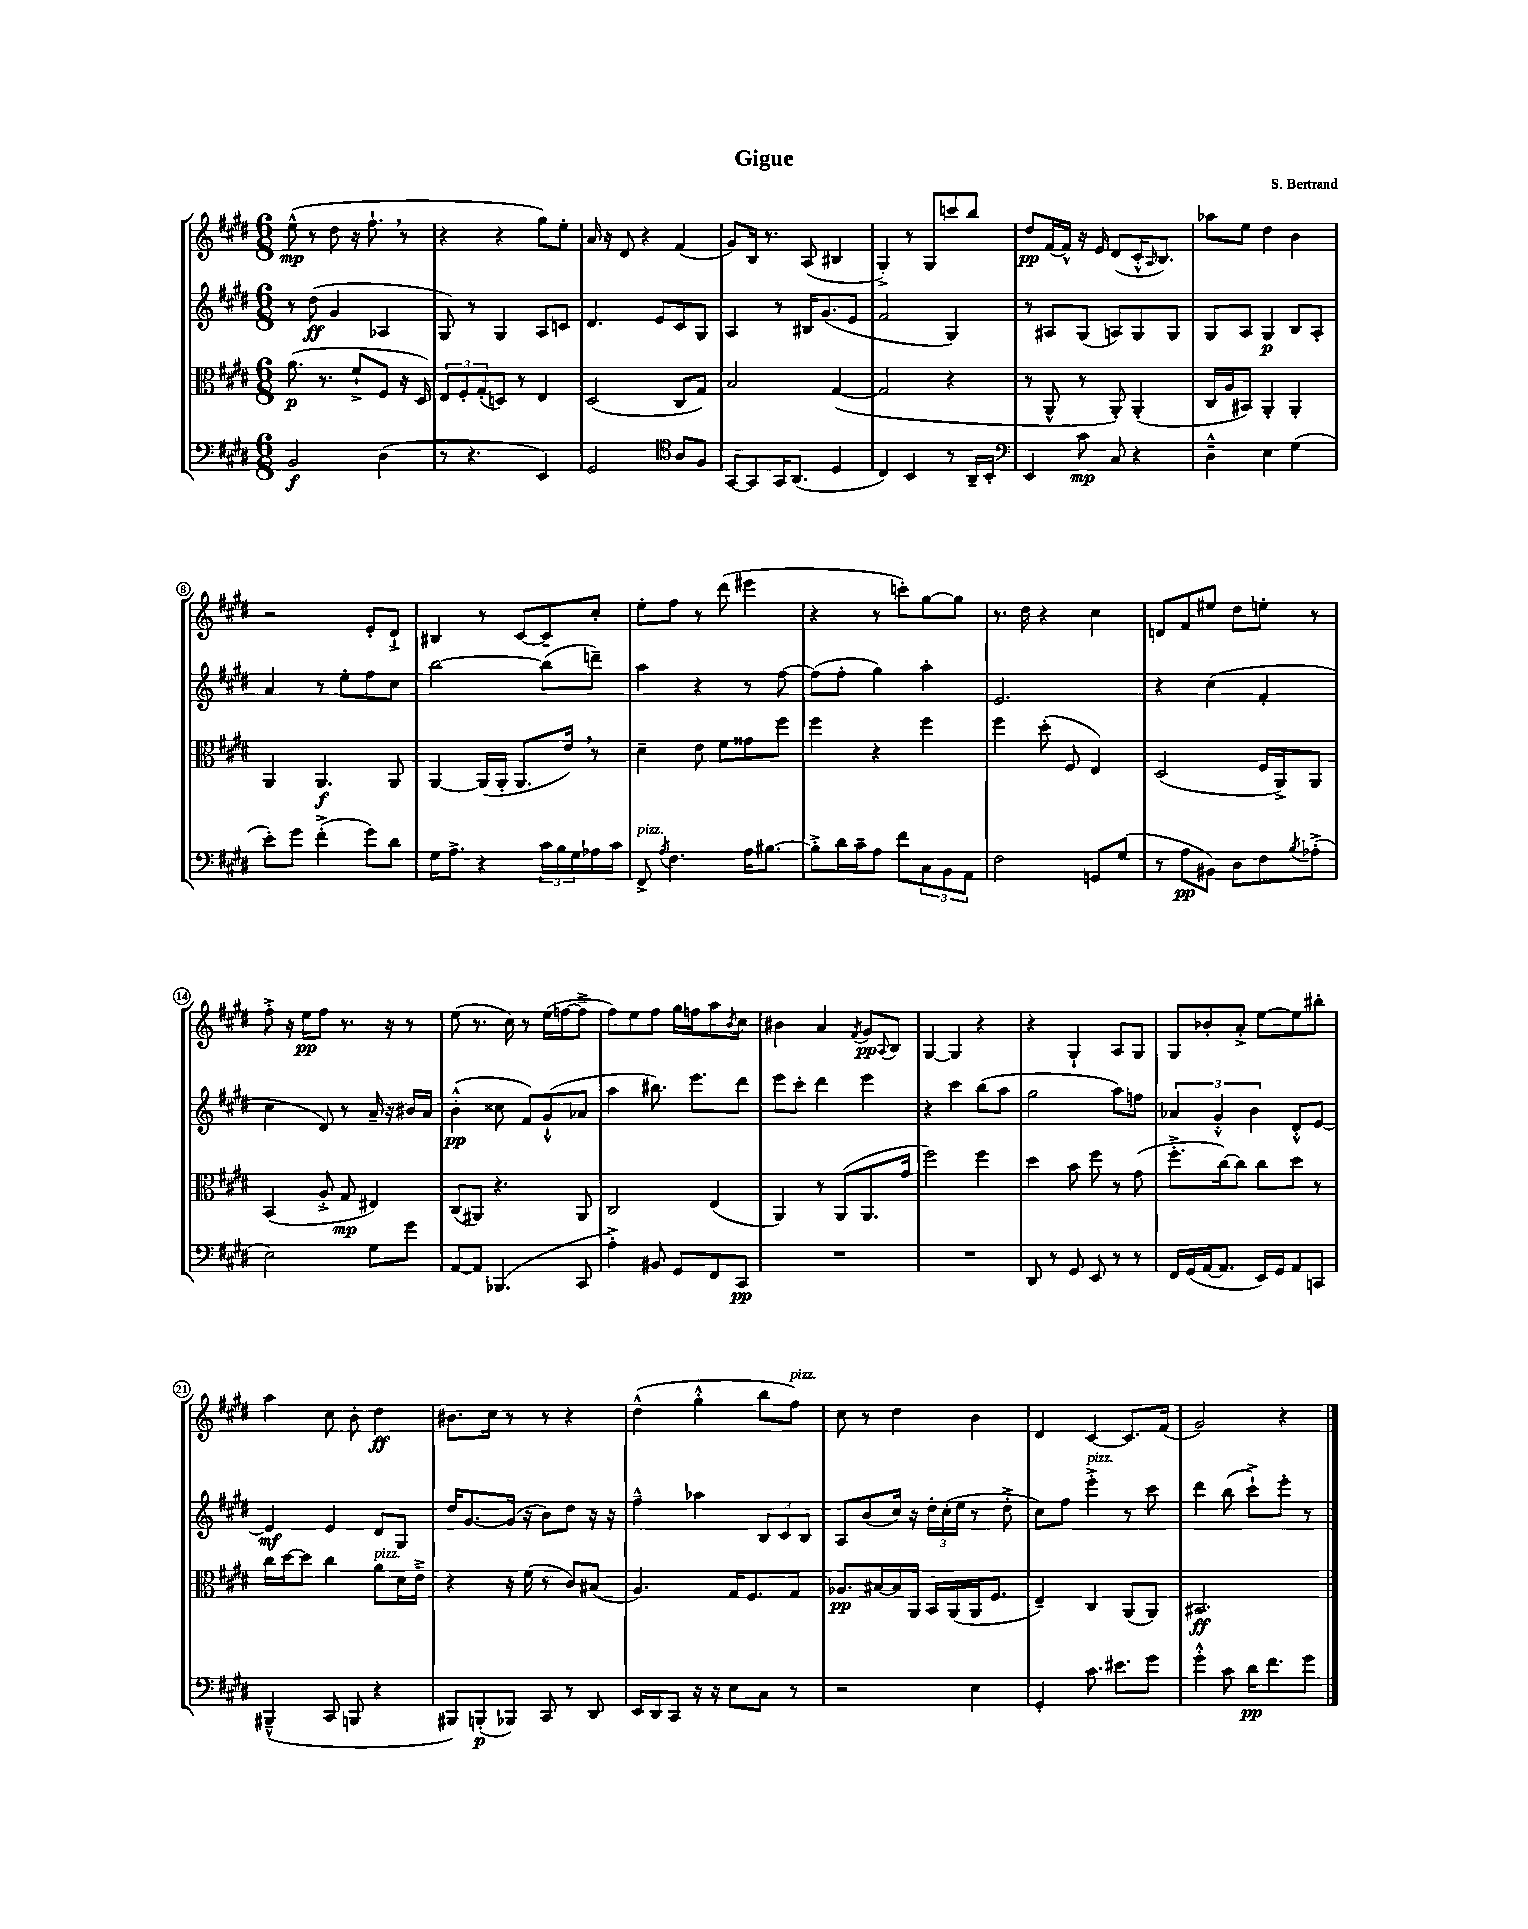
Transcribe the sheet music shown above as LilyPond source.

\header { title = "Gigue" composer = "S. Bertrand" }
<<
\new StaffGroup <<
\new Staff = "s0" {
    \clef treble \key e \major \numericTimeSignature \time 6/8
    e''8-^\mp( r8 dis''8 r16 fis''8.-! \breathe r8 |
    r4 r4 gis''8) e''8-. |
    a'16 r16 dis'8 r4 fis'4( |
    gis'8) b16 r8. a8( bis4 |
    gis4-.->) r8 gis8 c'''8 b''8 |
    dis''8\pp fis'16~ fis'16-^ r16 e'16 dis'8( cis'16-.-^ \grace { a16 } b8.) |
    aes''8 e''8 dis''4 b'4 |
    r2 e'8-. dis'8-!-> |
    bis4 r8 cis'8~ cis'8-- cis''8-. |
    e''8-. fis''8 r8 dis'''8( eis'''4 |
    r4 r8 c'''8-.) gis''8~ gis''8 |
    r8. dis''16 r4 cis''4 |
    d'8 fis'8 eis''8 dis''8 e''8-. r8 |
    fis''8-.-> r16 e''16\pp fis''8 r8. r16 r8 |
    e''8( r8. cis''16) r8 e''16( f''16~ f''8---> |
    fis''8) e''8 fis''8 gis''16 f''16 a''8 \acciaccatura { b'8 } cis''8 |
    bis'4 a'4 \acciaccatura { fis'8 } gis'8\pp \appoggiatura { a8 } b8 |
    gis4~ gis4 r4 |
    r4 gis4-! a8 gis8 |
    gis8 bes'8-. a'8-.-> e''8~ e''8 bis''8-. |
    a''4 cis''8 b'8-. dis''4\ff |
    bis'8. cis''16 r8 r8 r4 |
    dis''4-^( gis''4-.-^ b''8 fis''8^\markup { \italic "pizz." }) |
    cis''8 r8 dis''4 b'4 |
    dis'4 cis'4~ cis'8. fis'16( |
    gis'2) r4 \bar "|." |
}
\new Staff = "s1" {
    \clef treble \key e \major \numericTimeSignature \time 6/8
    r8 dis''8\ff( gis'4 aes4 |
    gis8) r8 gis4 a8 c'8 |
    dis'4. e'8 cis'8 gis8 |
    a4 r8 bis16 gis'8.( e'8 |
    fis'2 gis4) |
    r8 ais8 gis8( a8) gis8 gis8 |
    gis8 a8 gis4\p b8 a8-. |
    a'4 r8 e''8-. fis''8 cis''8 |
    b''2~ b''8( d'''8--) |
    a''4 r4 r8 fis''8~ |
    fis''8( fis''8-. gis''4) a''4-. |
    e'2. |
    r4 cis''4( fis'4-. |
    cis''4 dis'8) r8 a'16-- r16 bis'16 a'16 |
    b'4-.-^\pp( cisis''8 fis'8) gis'8-!-^( aes'8 |
    a''4 bis''8.) e'''8. dis'''8 |
    e'''8 cis'''8-. dis'''4 e'''4 |
    r4 cis'''4 b''8( a''8 |
    gis''2 a''8) f''8 |
    \tuplet 3/2 { aes'4 gis'4-.-^ b'4 } dis'8-.-^ e'8~ |
    e'4\mf e'4 dis'8 gis8 |
    dis''16 gis'8.~ gis'16( r16 b'8) dis''8 r16 r16 |
    fis''4---^ aes''4 \tuplet 3/2 { b8 cis'8 b8 } |
    a8 b'8( cis''16) r16 \tuplet 3/2 { dis''16-. cis''16-.( e''16 } r8 dis''8-.-> |
    cis''8) fis''8 e'''4-.->^\markup { \italic "pizz." } r8 cis'''8 |
    dis'''4 b''8( cis'''8-!->) e'''8-. r8 \bar "|." |
}
\new Staff = "s2" {
    \clef alto \key e \major \numericTimeSignature \time 6/8
    a'8.\p( r8. fis'8-!-> fis8 r16 dis16) |
    \tuplet 3/2 { e8 fis8-. gis8-.( } d8) r8 e4 |
    dis2( cis8 gis8) |
    b2 gis4~( |
    gis2 r4 |
    r8 a,8-^ r8 a,8-.) a,4-.( |
    cis16 a16 bis,8) a,4-. a,4-. |
    a,4 a,4.\f a,8 |
    a,4~ a,16( a,16-. a,8. e'16) \breathe r8 |
    dis'4-- e'8 fis'8 gisis'8 fis''8 |
    fis''4 r4 fis''4 |
    fis''4 dis''8-.( fis8 e4) |
    dis2( fis16 a,16->) a,8 |
    b,4( a8-.-> gis8\mp eis4) |
    cis8( ais,8) r4. ais,8 |
    cis2 e4( |
    a,4) r8 a,8( a,8. gis'16 |
    fis''2) fis''4 |
    dis''4 b'8 fis''8 r8 gis'8( |
    fis''8.-.-> cis''16~) cis''8 cis''8 dis''8 r8 |
    cis''16 dis''16~ dis''8 cis''4 a'8^\markup { \italic "pizz." } dis'16 e'16---> |
    r4 r16 fis'16( r8 cis'8) bis8( |
    a4.) gis16 fis8. gis8 |
    aes8.\pp bis16~ bis16 a,16 b,16 a,16( a,16 fis8. |
    e4--) cis4 a,8( a,8) |
    bis,2.\ff \bar "|." |
}
\new Staff = "s3" {
    \clef bass \key e \major \numericTimeSignature \time 6/8
    b,2\f dis4( |
    r8 r4. e,4) |
    gis,2 \clef tenor a8 fis8 |
    gis,8~ gis,8 gis,16 a,8.( dis4 |
    cis4) b,4 r8 a,16-- b,16-. |
    \clef bass e,4 cis'8\mp cis8 r4 |
    dis4---^ e4 gis4( |
    e'8-.) gis'8 fis'4-.->( gis'8) dis'8 |
    gis16 a8.-> r4 \tuplet 3/2 { cis'16 b16 gis16 } aes16 cis'16 |
    fis,8->^\markup { \italic "pizz." } \acciaccatura { a8 } fis4. a16 bis8.~ |
    bis8-.-> dis'16 cis'16-- a8 fis'8 \tuplet 3/2 { cis8 b,8 a,8 } |
    fis2 g,8 gis8( |
    r8 a8\pp bis,8) dis8 fis8 \acciaccatura { b8 } aes8-.->( |
    e2) gis8 gis'8 |
    a,8~ a,8 bes,,4.( cis,8 |
    a4-.->) bis,8 gis,8 fis,8 cis,8\pp |
    R2. |
    R2. |
    dis,8 r8 gis,8 e,8 r8 r8 |
    fis,16 gis,16( a,16~ a,8. e,16) gis,16 a,8 c,8 |
    bis,,4---^( cis,8 b,,8 r4 |
    bis,,8) b,,8-.\p( bes,,8) cis,8 r8 dis,8 |
    e,16 dis,16 cis,8 r16 r16 e8 cis8 r8 |
    r2 e4 |
    gis,4-. cis'8. eis'8. gis'8 |
    gis'4-.-^ cis'8 dis'16\pp fis'8. gis'8 \bar "|." |
}
>>
>>
\layout { \context { \Score \override BarNumber.stencil = #(make-stencil-circler 0.1 0.3 ly:text-interface::print) } }
